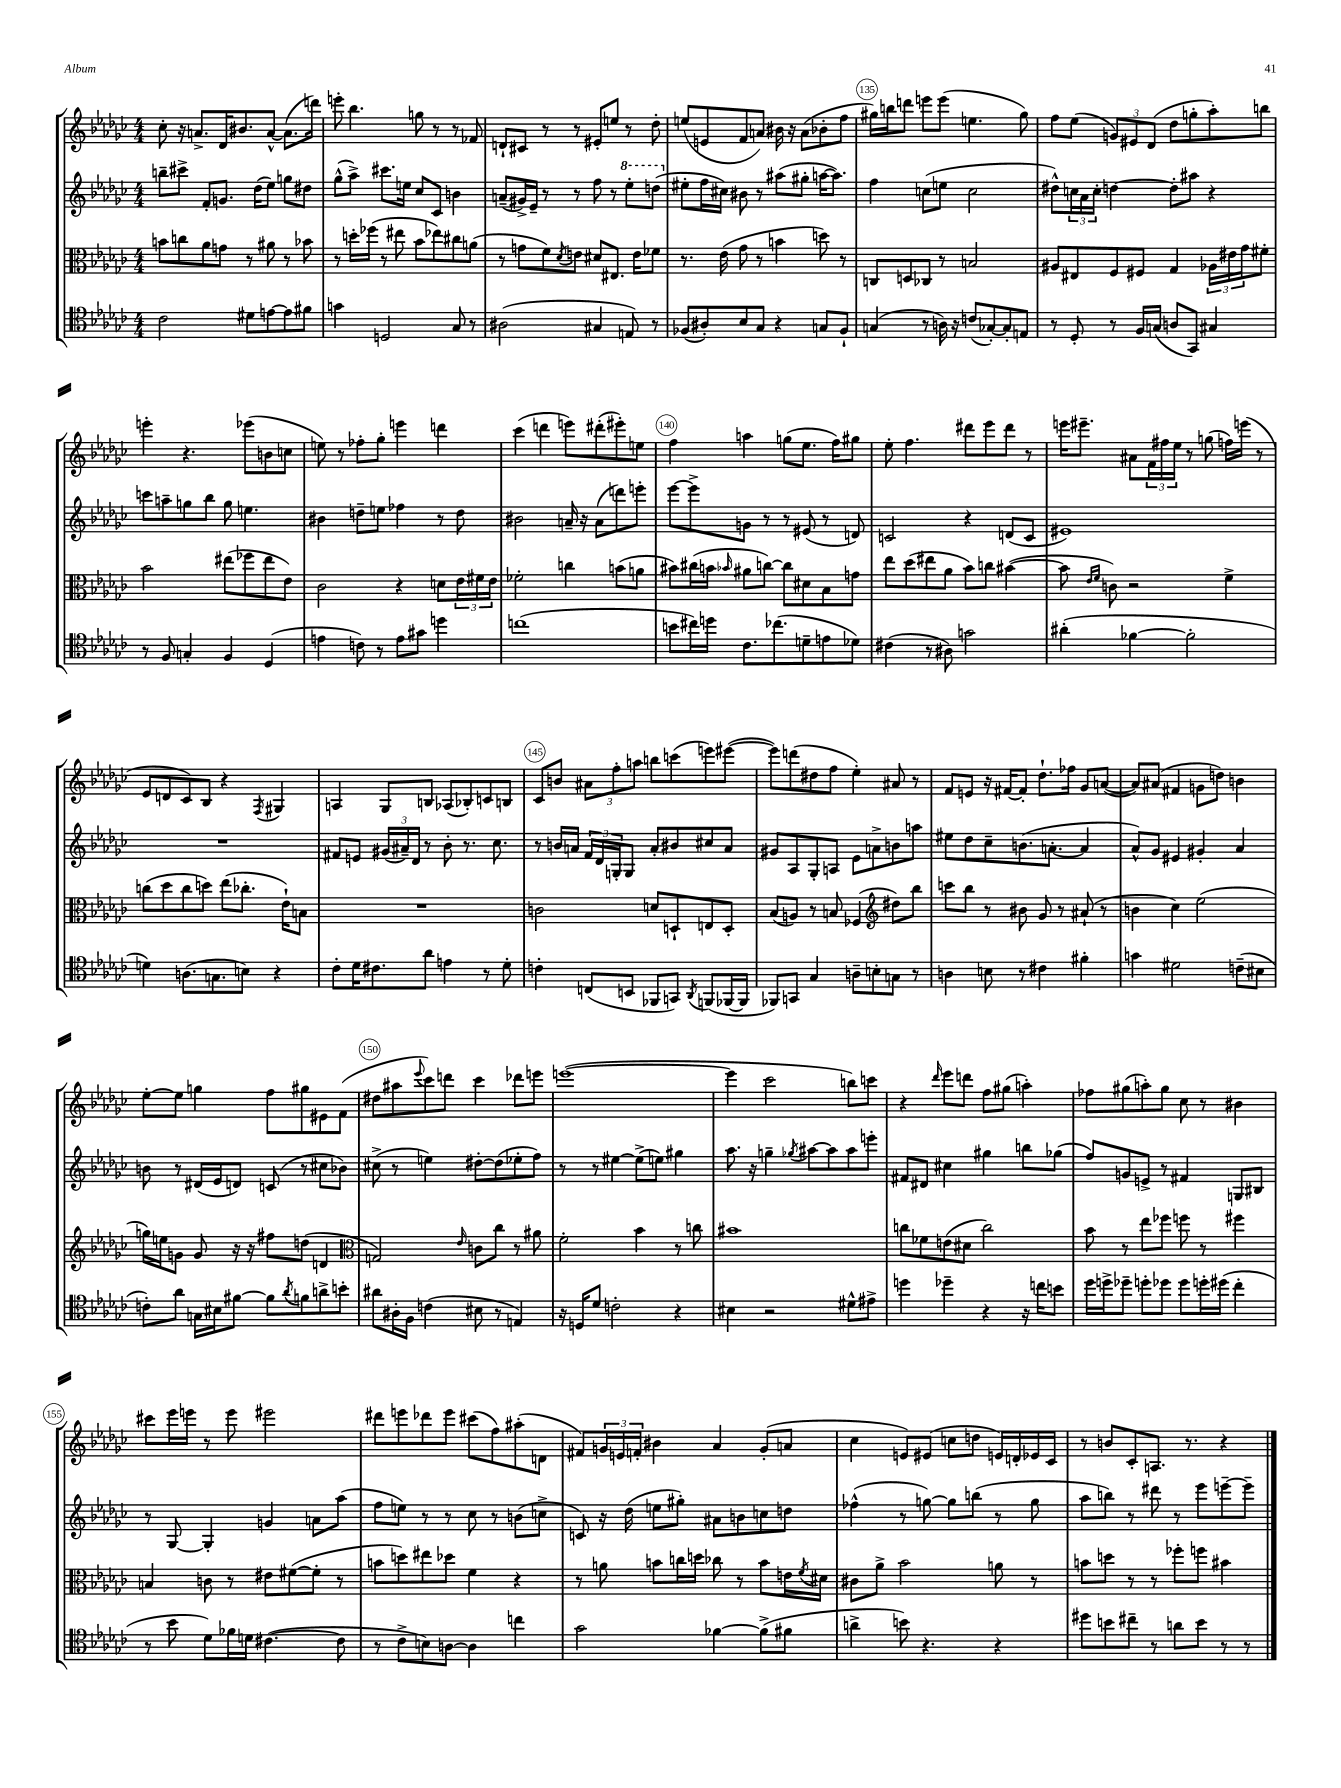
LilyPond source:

<<
\new StaffGroup <<
\new Staff = "s0" {
    \clef treble \key ges \major \numericTimeSignature \time 4/4
    ces''8-. r16 a'8.-> des'16 bis'8. a'8~-^ a'8.( d'''16) |
    e'''8-. bes''4. g''8 r8 r8 fes'8 |
    d'8-! cis'8 r8 r8 eis'8-. e''8 r8 des''8-. |
    e''8( e'8 f'8 a'8) bis'16 r16 a'8( bes'8-. f''8 |
    gis''16) b''16 d'''8 e'''8 e'''8( e''4. gis''8) |
    f''8 ees''8( \tuplet 3/2 { g'8) eis'8 des'8( } des''8 g''8-. aes''8-.) b''8 |
    e'''4-. r4. ees'''8( b'8 c''8 |
    e''8) r8 fes''8-. ges''8-. e'''4 d'''4 |
    ces'''4( d'''4 e'''8) dis'''8-.( eis'''8-.) e''8 |
    f''4 a''4 g''8( ees''8. f''16) gis''8 |
    ees''8-. f''4. dis'''8 ees'''8 dis'''8 r8 |
    e'''16 eis'''8.-- ais'8 \tuplet 3/2 { f'16 fis''16 ees''16 } r8 g''8( f''16) e'''16( r8 |
    ees'8 d'8 ces'8) bes8 r4 \acciaccatura { f8 } gis4 |
    a4 ges8 b8 aes8( bes8-.) c'8 b8 |
    ces'8 b'8 \tuplet 3/2 { ais'8 f''8-. a''8 } b''8 c'''8( e'''8) eis'''8~( |
    eis'''8) d'''8( dis''8 f''8 ees''4-.) ais'8 r8 |
    f'8 e'8 r16 fis'16~ fis'8-. des''8.-! fes''16 ges'8 a'8~( |
    a'8) ais'8( fis'4 g'8 d''8) b'4 |
    ees''8~-. ees''8 g''4 f''8 gis''8 eis'8 f'8( |
    dis''8 ais''8 \appoggiatura { ees'''8 } ces'''8) d'''8 ces'''4 des'''8 e'''8 |
    e'''1~( |
    e'''4 ces'''2 b''8) c'''8 |
    r4 \grace { des'''16 } ees'''8 d'''8 f''8 gis''8( a''4-.) |
    fes''8 gis''8( a''8-.) gis''8 ces''8 r8 bis'4 |
    cis'''8 ees'''16 e'''16 r8 e'''8 eis'''2 |
    dis'''8 e'''8 des'''8 e'''8 cis'''8( f''8) ais''8-.( d'8 |
    fis'8) \tuplet 3/2 { g'16 e'16 f'16-. } bis'4 aes'4 g'8-.( a'8 |
    ces''4 e'8) eis'8( c''8 d''8 e'16) d'16-. ees'16 ces'16 |
    r8 b'8 ces'8-. a8. r8. r4 \bar "|." |
}
\new Staff = "s1" {
    \clef treble \key ges \major \numericTimeSignature \time 4/4
    b''8-- cis'''8-> f'8-. g'8. des''16( ees''8) g''8 dis''8 |
    ges''8-^( aes''8->) cis'''8. e''16 ces''8 ces'8 b'4 |
    a'8--( gis'16->) ees'16-- r8 r8 f''8 r8 \ottava #1 ees'''8-. d'''8( \ottava #0 |
    eis''8-. f''16 cis''16) bis'8 r8 ais''8( gis''8-. a''16~ a''8.) |
    f''4 c''8( e''8 c''2 |
    dis''8-^) \tuplet 3/2 { c''16 aes'16 c''16-. } d''4~ d''8-. ais''8 r4 |
    c'''8 a''8-- g''8 bes''8 g''8 e''4. |
    bis'4 d''8-- e''8 fes''4 r8 d''8 |
    bis'2 a'16-- r16 a'8( d'''8) e'''8-. |
    ees'''8~ ees'''8-> g'8 r8 r8 eis'8( r8 d'8) |
    c'2 r4 d'8( c'8 |
    eis'1) |
    R1 |
    fis'8 e'8 \tuplet 3/2 { gis'16( ais'16--) des'16 } r8 bes'8-. r8. ces''8. |
    r8 b'16 a'16 \tuplet 3/2 { f'16 des'16 g16-. } g8 a'8-. bis'8 cis''8 a'8 |
    gis'8 aes8 ges8-. a8 ees'8 a'8-> b'8 a''8 |
    eis''8 des''8 ces''8-- b'8.( a'8.~-. a'4 |
    aes'8-^) ges'8 eis'4 gis'4-. aes'4 |
    b'8 r8 dis'16( ees'16 d'8) c'8( r8 cis''8 bes'8) |
    cis''8->( r8 e''4) dis''8~-. dis''8( ees''8-. f''8) |
    r8 r8 eis''4~ eis''8->( e''8) gis''4 |
    aes''8. r16 g''4-- \acciaccatura { ges''8 } ais''8~ ais''8 ais''8 e'''8-. |
    fis'8 dis'8 cis''4 gis''4 b''8 ges''8( |
    f''8) g'8 e'8-> r8 fis'4 g8 bis8 |
    r8 ges8~ ges4-. g'4 a'8 aes''8( |
    f''8 e''8) r8 r8 ces''8 r8 b'8( c''8-> |
    c'8) r16 des''16( e''8 gis''8-.) ais'8 b'8 c''8 d''8 |
    fes''4-^( r8 g''8~) g''8 b''8( r8 g''8 |
    aes''8 b''8) r8 dis'''8 r8 ees'''8 e'''8~-- e'''8-- \bar "|." |
}
\new Staff = "s2" {
    \clef alto \key ges \major \numericTimeSignature \time 4/4
    b'8 c''8 aes'8 g'8 r8 ais'8 r8 bes'8 |
    r8 d''16-. fes''16( r8 eis''8 bes'8 ees''8) cis''8 a'8( |
    r8 g'8 f'8) \acciaccatura { des'8 } e'8 dis'8 eis8. e'16 fes'8 |
    r8. ees'16( ges'8 r8 b'4 d''8) r8 |
    c8 d8 ces8 r8 b2 |
    ais8 eis8 f8 fis8 ges4 \tuplet 3/2 { aes16 eis'16 ges'16 } fis'8-. |
    bes'2 eis''8( fes''8 eis''8 ees'8) |
    ces'2 r4 d'8 \tuplet 3/2 { ees'16 fis'16 ees'16 } |
    fes'2-. c''4 b'8( a'8 |
    bis'8) cis''16( b'16 \grace { bes'16 } ais'8 c''8~) c''8 dis'8 bes8 g'8 |
    ees''8 des''8( eis''8 aes'8 bes'8) c''8 bis'4~( |
    bis'8 \grace { ees'16 f'16 } c'8) r2 f'4-> |
    c''8( des''8 c''8 d''8) ees''8( ces''8.-. ees'16-!) b8 |
    R1 |
    c'2 d'8 d8-! e8 d8-. |
    bes8( a8) r8 b8 fes4( \clef treble dis''8) bes''8 |
    c'''8 bes''8 r8 bis'8 ges'8 r8 ais'8-!( r8 |
    b'4 ces''4) ees''2( |
    g''16) e''16 g'8 g'8 r16 r16 fis''8 d''8( d'4 |
    \clef alto g2) \grace { ees'16 } c'8 ces''8 r8 ais'8 |
    f'2-. bes'4 r8 c''8 |
    bis'1 |
    c''8 fes'8 e'8( dis'8 c''2) |
    bes'8 r8 ees''8 fes''8 f''8 r8 fis''4 |
    b4 c'8 r8 eis'8 fis'8~( fis'8-. r8 |
    b'8 d''8) eis''8 des''8 f'4 r4 |
    r8 a'8 b'8 c''16 d''16 ces''8 r8 b'8 e'16 \acciaccatura { f'8 } dis'16 |
    cis'8 aes'8-> bes'2 a'8 r8 |
    b'8 d''8 r8 r8 fes''8-. f''8 bis'4 \bar "|." |
}
\new Staff = "s3" {
    \clef tenor \key ges \major \numericTimeSignature \time 4/4
    ces'2 dis'8 e'8~ e'8 fis'8 |
    g'4 d2 ges8 r8 |
    ais2( gis4 e8) r8 |
    fes8( ais8-.) bes8 ges8 r4 g8 fes8-! |
    g4( r8 a16) r16 c'8( ges8~-.) ges8-. e8 |
    r8 des8-. r8 f16 g16( a8 ges,8) gis4 |
    r8 f8 g4-. f4 des4( |
    e'4 c'8) r8 e'8 gis'8 d''4 |
    c''1( |
    b'8 cis''16) d''16 ces'8. ces''8.( d'8-- e'8 des'8) |
    cis'4( r8 ais8) g'2 |
    ais'4-.( fes'4~ fes'2-. |
    d'4) a8.( g8. b8) r4 |
    ces'8-. des'16 cis'8. aes'8 e'4 r8 des'8-. |
    c'4-. c8( b,8 fes,8 g,8) \acciaccatura { aes,8 } f,8( fes,16~ fes,16 |
    fes,8) g,8 ges4 a8-- b8-. g8 r8 |
    a4 b8 r8 cis'4 fis'4-. |
    g'4 dis'2 c'8--( bis8 |
    c'8-.) aes'8 g16 bis16 fis'8~ fis'8 \acciaccatura { aes'8 } f'8 a'8-> b'8-. |
    ais'8 ais16-. f16 c'4( bis8 r8 e4) |
    r16 d16 des'8 c'2-. r4 |
    bis4 r2 dis'8-^ eis'8-> |
    d''4 des''4-- r4 r16 c''16 b'8 |
    des''16 d''16-> des''8-- d''8-. des''8 des''8 d''16-. dis''16( ces''4-. |
    r8 bes'8 des'8) fes'16 d'16 cis'4.~( cis'8 |
    r8 ces'8-> b8) a8~ a4 c''4 |
    ges'2 fes'4~ fes'8->( fis'8 |
    a'4-> b'8) r4. r4 |
    dis''8 b'8 cis''8-- r8 a'8 b'8 r8 r8 \bar "|." |
}
>>
>>
\layout { \context { \Score currentBarNumber = #131 \override BarNumber.break-visibility = ##(#f #t #t) barNumberVisibility = #(every-nth-bar-number-visible 5) \override BarNumber.stencil = #(make-stencil-circler 0.1 0.3 ly:text-interface::print) } }
